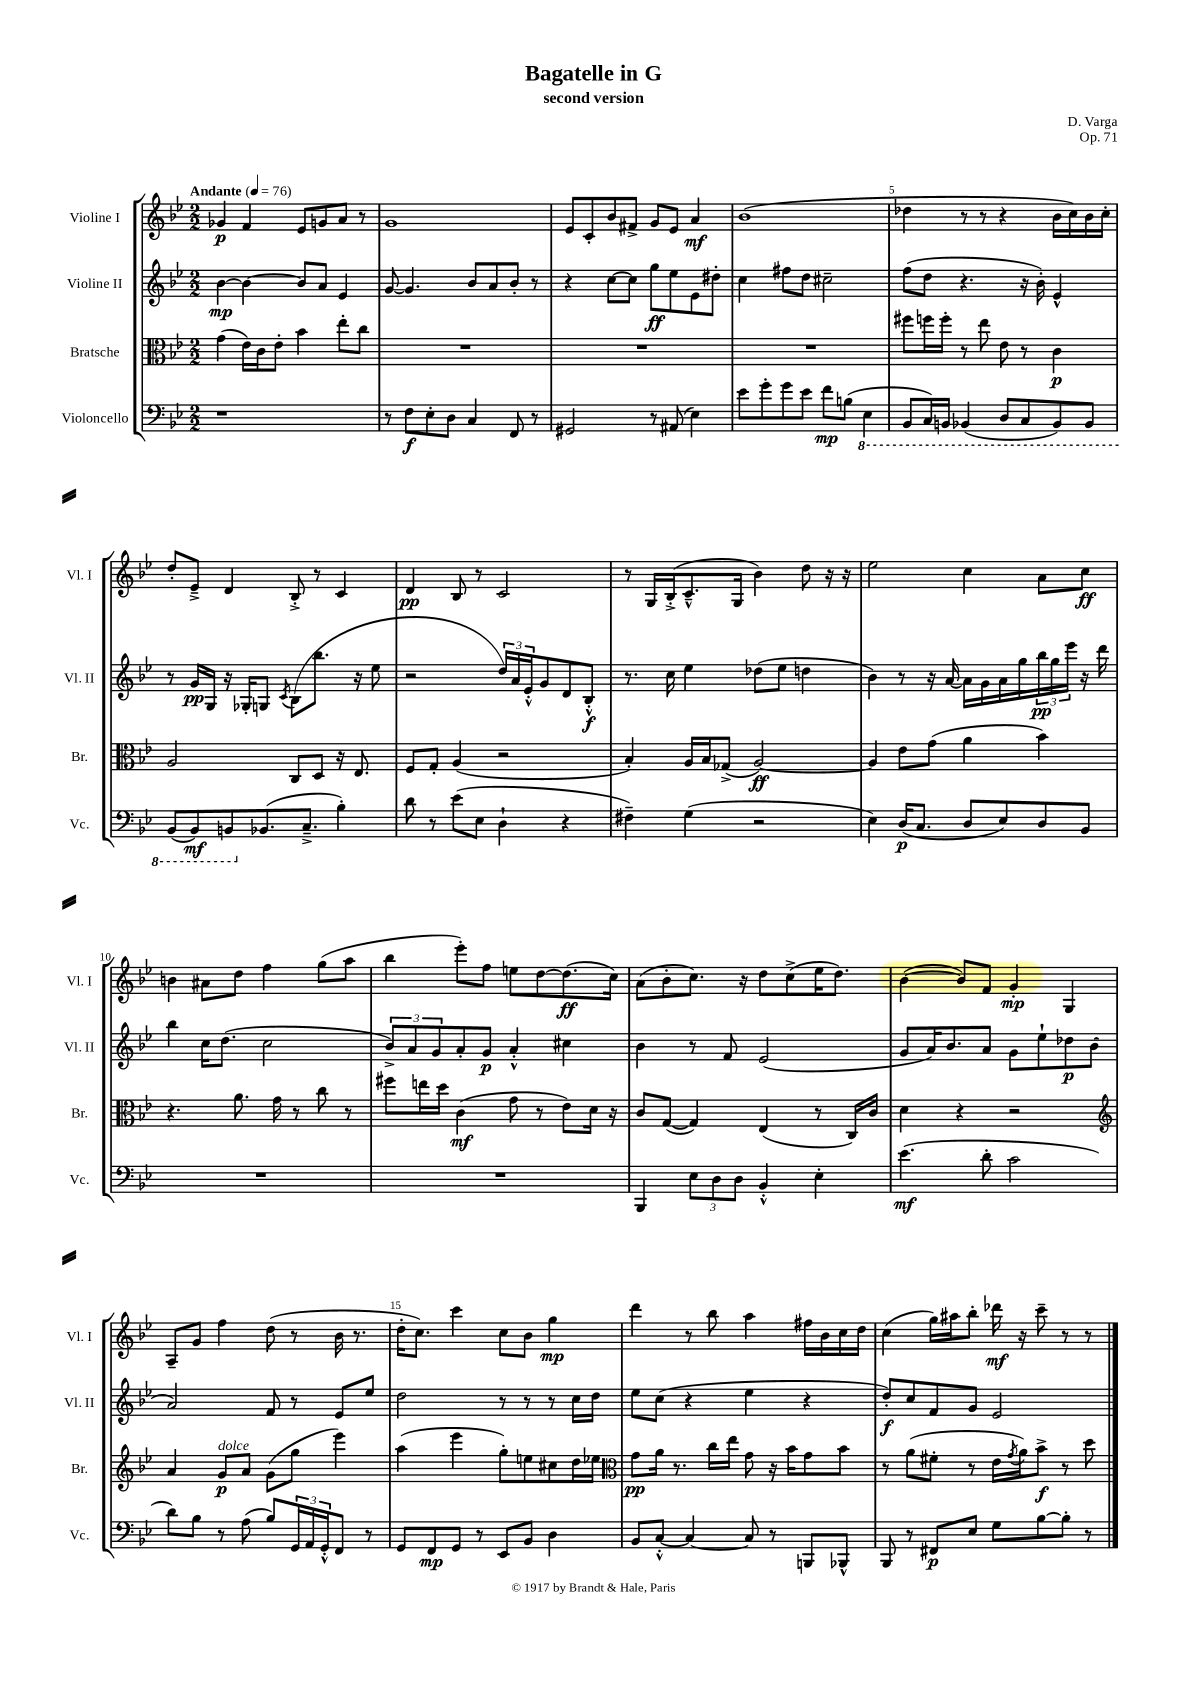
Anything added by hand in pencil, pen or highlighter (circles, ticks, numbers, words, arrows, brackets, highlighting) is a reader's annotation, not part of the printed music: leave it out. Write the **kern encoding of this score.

**kern	**kern	**kern	**kern
*staff4	*staff3	*staff2	*staff1
*clefF4	*clefC3	*clefG2	*clefG2
*k[b-e-]	*k[b-e-]	*k[b-e-]	*k[b-e-]
*M2/2	*M2/2	*M2/2	*M2/2
*MM76	*MM76	*MM76	*MM76
1r	(4g	[4b-	4g-
.	16e-)	4b-_	4f
.	16c	.	.
.	8e-'	.	.
.	4b-	8b-]	8e-
.	.	8a	8g
.	8ee-'	4e-	8a
.	8cc	.	8r
=	=	=	=
8r	1r	[8g	1g
8F	.	4.g]	.
8E-'	.	.	.
8D	.	.	.
4C	.	8b-	.
.	.	8a	.
8FF	.	8b-'	.
8r	.	8r	.
=	=	=	=
2GG#	1r	4r	8e-
.	.	.	8c'
.	.	[8cc	8b-
.	.	8cc]	8f#^
8r	.	8gg	8g
(8AA#	.	8ee-	8e-
4E-)	.	8e-	4a
.	.	8dd#'	.
=	=	=	=
8e-	1r	4cc	(1b-
8g'	.	.	.
8g	.	8ff#	.
8e-	.	8dd	.
8f	.	2cc#~	.
(8B	.	.	.
4EE-	.	.	.
=	=	=	=
8BBB-	8ff#	(8ff	4dd-
16CC)	16ff	8dd	.
16BBB	16ff'	.	.
(4BBB-	8r	4.r	8r
.	8ee-	.	8r
8DD	8e-	.	4r
8CC	8r	16r	.
.	.	16b-')	.
8BBB-)	4c	4e-^^	16b-
.	.	.	16cc)
8BBB-	.	.	16b-
.	.	.	16cc'
=	=	=	=
(8BBB-	2A	8r	8dd'
8BBB-)	.	16g	8e-~^
.	.	16G	.
8BBB	.	16r	4d
.	.	16G-'	.
(8.BB-	.	8G	.
.	.	8qc	.
.	8C	(8B-	8B-'^
8.C~^	.	.	.
.	8D	8.bb-	8r
4B-')	16r	.	4c
.	8.E-	16r	.
.	.	8ee-	.
=	=	=	=
8d	8F	2r	4d
8r	8G'	.	.
(8e-	(4A	.	8B-
8E-	.	.	8r
4D`	2r	24dd)	2c
.	.	24a	.
.	.	24e-'^^	.
.	.	8g	.
4r	.	8d	.
.	.	8B-'^^	.
=	=	=	=
4F#~)	4B-')	8.r	8r
.	.	.	16G
.	.	16cc	(16B-'^
(4G	16A	4ee-	8.c~^^
.	16B-	.	.
.	(8G-^	.	.
.	.	.	16G
2r	[2A)	(8dd-	4b-)
.	.	8ee-	.
.	.	4dd	8dd
.	.	.	16r
.	.	.	16r
=	=	=	=
4E-)	4A]	4b-)	2ee-
(16D	8e-	8r	.
8.C	.	.	.
.	(8g	16r	.
.	.	[16a	.
8D	4a	16a]	4cc
.	.	16g	.
8E-)	.	16a	.
.	.	16gg	.
8D	4b-)	24bb-	8a
.	.	24gg	.
.	.	24eee-	.
8BB-	.	16r	8cc
.	.	16ddd	.
=	=	=	=
1r	4.r	4bb-	4b
.	.	16cc	8a#
.	.	(8.dd	.
.	8.a	.	8dd
.	.	2cc	4ff
.	16g	.	.
.	8r	.	.
.	8cc	.	(8gg
.	8r	.	8aa
=	=	=	=
1r	8ff#	12b-^)	4bb-
.	.	12a	.
.	16ee	.	.
.	.	12g	.
.	16dd	.	.
.	(4c	8a'	8eee-')
.	.	8g	8ff
.	8g	4a'^^	8ee
.	8r	.	[8dd
.	8e-)	4cc#	(8.dd]
.	16d	.	.
.	16r	.	16cc)
=	=	=	=
4BBB-	8c	4b-	(8a
.	([8G	.	8b-'
12E-	4G])	8r	8.cc)
12D	.	.	.
.	.	8f	.
12D	.	.	.
.	.	.	16r
4BB-'^^	(4E-	(2e-	8dd
.	.	.	(8cc^
4E-'	8r	.	16ee-
.	.	.	8.dd)
.	16C)	.	.
.	16c	.	.
=	=	=	=
(4.e-	4d	8g	([4b-
.	.	16a)	.
.	.	8.b-	.
.	4r	.	8b-])
8d'	.	8a	8f
2c	2r	8g	4g'
.	.	8ee-`	.
.	.	8dd-	4G
.	.	(8b-	.
=	=	=	=
*	*clefG2	*	*
8d)	4a	2a)	8A~
8B-	.	.	8g
8r	8g	.	4ff
(8A	8a	.	.
8B-)	(8g	8f	(8dd
24GG	8gg	8r	8r
24AA	.	.	.
24GG'^^	.	.	.
8FF	4eee-)	8e-	16b-
.	.	.	8.r
8r	.	8ee-	.
=	=	=	=
8GG	(4aa	2dd	16dd'
.	.	.	8.cc)
8FF	.	.	.
8GG	4eee-	.	4ccc
8r	.	.	.
8EE-	8gg')	8r	8cc
8BB-	8ee	8r	8b-
4D	8cc#	8r	4gg
.	16dd	16cc	.
.	16ee-	16dd	.
=	=	=	=
*	*clefC3	*	*
8BB-	8g	8ee-	4ddd
[8C'^^	16a	(8cc	.
.	8.r	.	.
4C_	.	4r	8r
.	16cc	.	8bb-
.	16ee-	.	.
8C]	8g	4ee-	4aa
8r	16r	.	.
.	16b-	.	.
8BBB	8g	4r	16ff#
.	.	.	16b-
8BBB-^^	8b-	.	16cc
.	.	.	16dd
=	=	=	=
8BBB-	8r	8dd')	(4cc
8r	(8a	8cc	.
8FF#	8f#'	8f	16gg)
.	.	.	16aa#
8E-	8r	8g	8bb-'
8G	16e-	2e-	16ddd-
.	8qg	.	.
.	16a)	.	16r
[8B-	8b-^	.	8ccc~
8B-']	8r	.	8r
8r	8dd	.	8r
==	==	==	==
*-	*-	*-	*-
